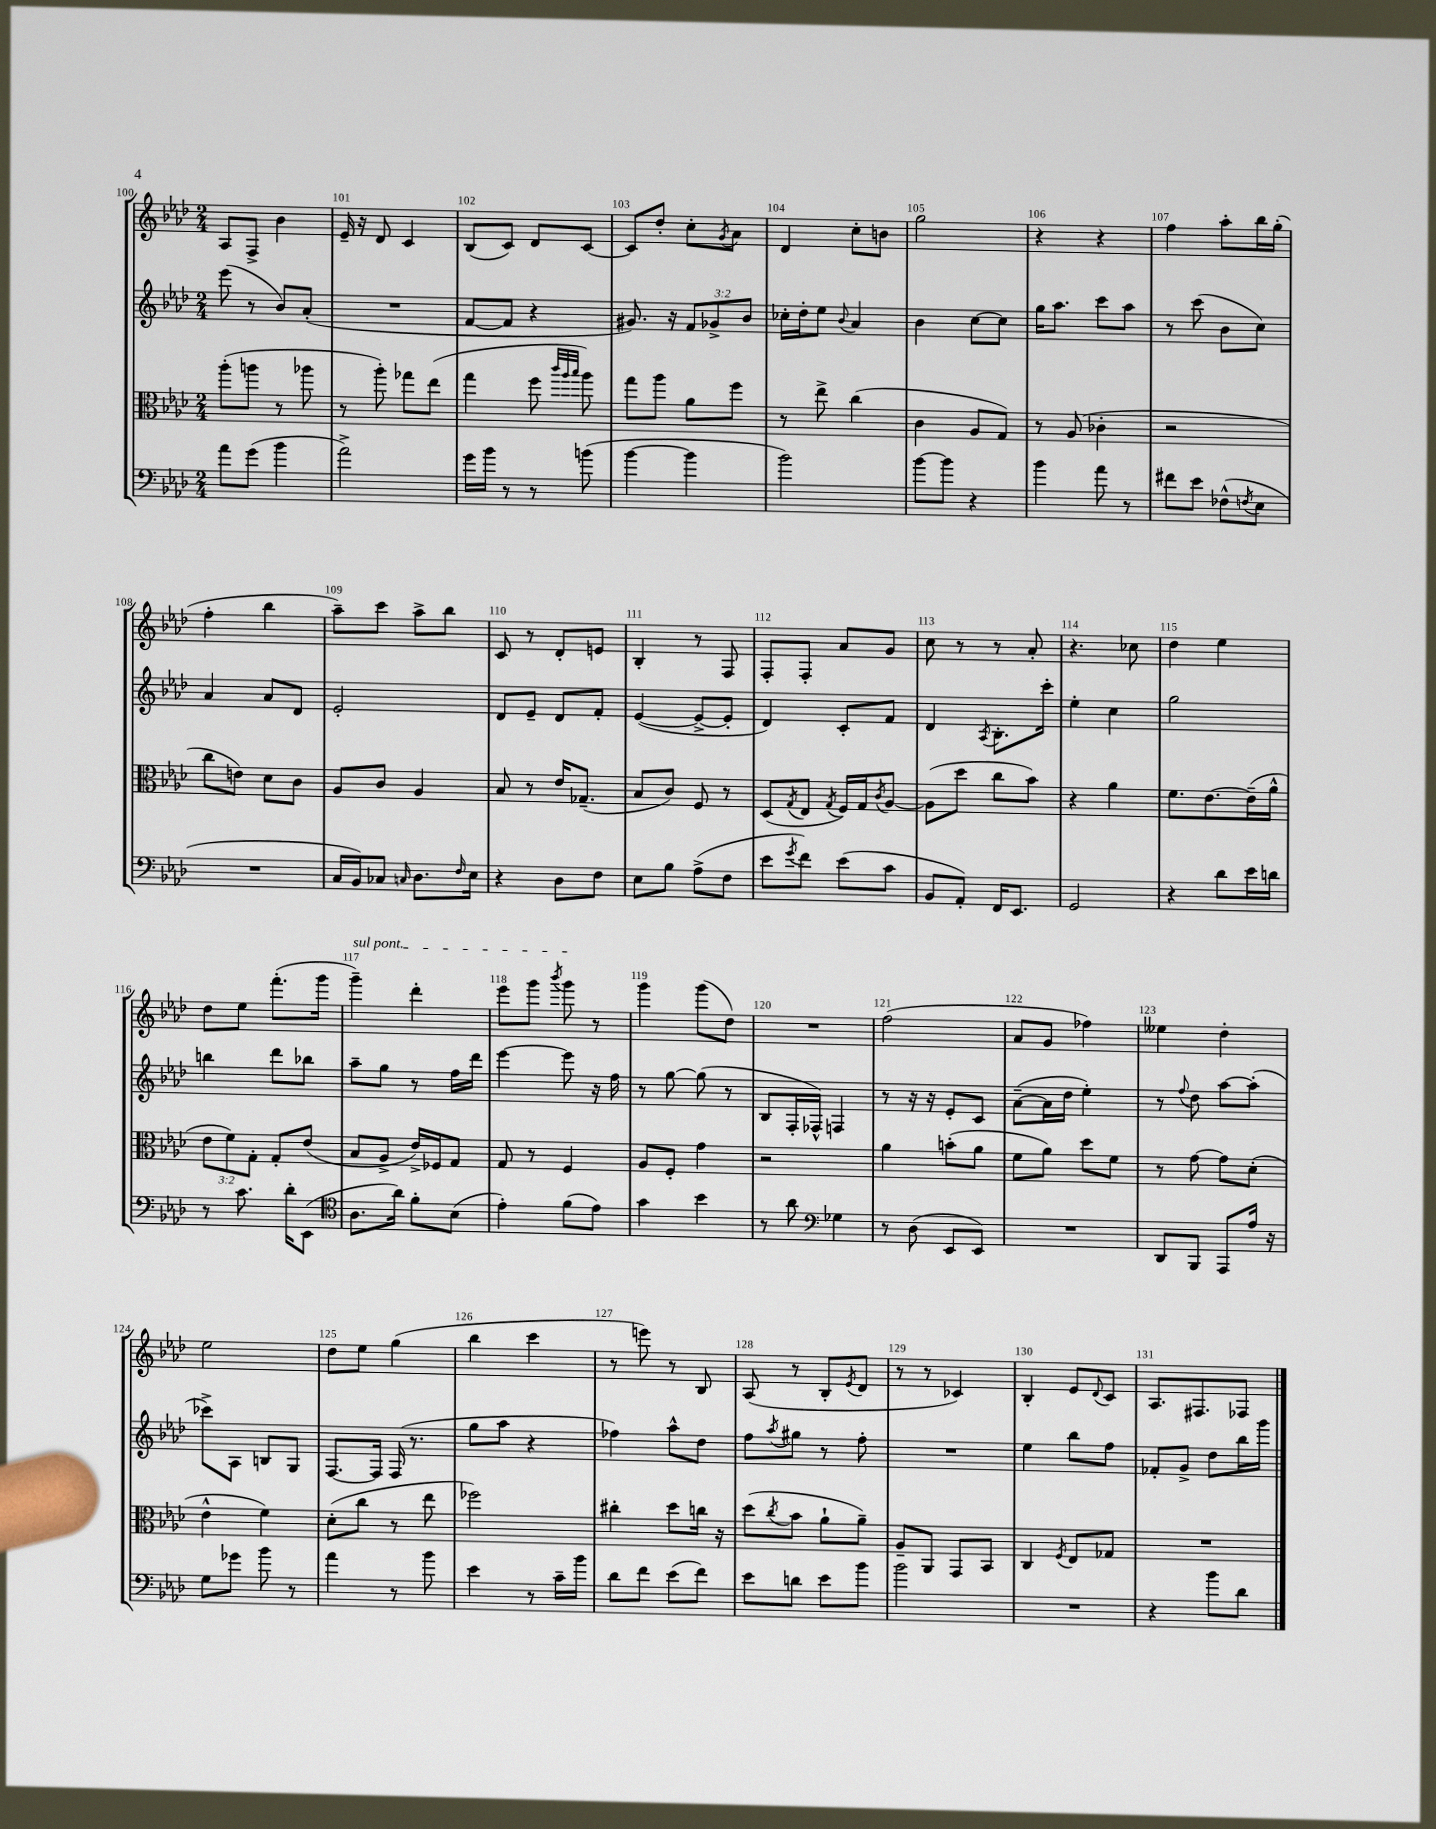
<<
\new StaffGroup <<
\new Staff = "s0" {
    \clef treble \key aes \major \numericTimeSignature \time 2/4
    aes8 f8-> bes'4 |
    ees'16-- r16 des'8 c'4 |
    bes8( c'8) des'8 c'8~ |
    c'8 des''8-. c''8-. \acciaccatura { g'8 } aes'8 |
    des'4 c''8-. b'8 |
    g''2 |
    r4 r4 |
    f''4 aes''8-. bes''16 g''16-.( |
    f''4-. bes''4 |
    aes''8--) c'''8 aes''8-> bes''8 |
    c'8 r8 des'8-. e'8 |
    bes4-. r8 f8 |
    f8-. f8-. aes'8 g'8 |
    c''8 r8 r8 aes'8-. |
    r4. ces''8 |
    des''4 ees''4 |
    des''8 ees''8 f'''8.-.( g'''16 |
    \once \override TextSpanner.bound-details.left.text = \markup { \italic "sul pont." } g'''4--\startTextSpan) des'''4-. |
    ees'''8 g'''8 \acciaccatura { bes'''8 } g'''8\stopTextSpan r8 |
    g'''4 g'''8( des''8) |
    R2 |
    f''2( |
    aes'8 g'8 fes''4) |
    eeses''4 des''4-. |
    ees''2 |
    des''8 ees''8 g''4( |
    bes''4 c'''4 |
    r8 e'''8) r8 bes8 |
    aes8( r8 bes8-. \acciaccatura { ees'8 } des'8 |
    r8 r8 ces'4) |
    bes4-. ees'8 \appoggiatura { des'8 } c'8 |
    aes8. fis8. fes8 \bar "|." |
}
\new Staff = "s1" {
    \clef treble \key aes \major \numericTimeSignature \time 2/4 \override Staff.TupletNumber.text = #tuplet-number::calc-fraction-text
    ees'''8( r8 bes'8) aes'8-.( |
    R2 |
    f'8~ f'8 r4 |
    gis'8.) r16 \tuplet 3/2 { f'8 ges'8-> bes'8 } |
    ces''16-. des''16-. ees''8 \appoggiatura { bes'8 } aes'4 |
    bes'4 c''8~ c''8 |
    g''16 aes''8. c'''8 aes''8 |
    r8 c'''8( bes'8 c''8) |
    aes'4 aes'8 des'8 |
    ees'2-. |
    des'8 ees'8-- des'8 f'8-. |
    ees'4~( ees'8~-> ees'8-. |
    des'4) c'8-. f'8 |
    des'4 \acciaccatura { aes8 } bes8.-. c'''16-. |
    ees''4-. c''4 |
    g''2 |
    b''4 des'''8 bes''8 |
    aes''8-- g''8 r8 f''16 des'''16 |
    ees'''4~ ees'''8 r16 f''16 |
    r8 g''8~ g''8( r8 |
    bes8 f16-. fes16-^) f4 |
    r8 r16 r16 ees'8-. c'8 |
    aes'8~--( aes'16 des''16 ees''4-.) |
    r8 \appoggiatura { f''8 } des''8 aes''8~ aes''8-.( |
    ces'''8->) aes8 b8 g8 |
    f8.~ f16 f16( r8. |
    g''8 aes''8 r4 |
    fes''4) aes''8-^ des''8 |
    f''8 \acciaccatura { aes''8 } gis''8 r8 f''8-. |
    R2 |
    ees''4 bes''8 f''8 |
    fes'8-. g'8-> des''8 bes''16 g'''16 \bar "|." |
}
\new Staff = "s2" {
    \clef alto \key aes \major \numericTimeSignature \time 2/4 \override Staff.TupletNumber.text = #tuplet-number::calc-fraction-text
    aes''8-.( a''8 r8 aes''8 |
    r8 aes''8-.) ges''8 ees''8( |
    g''4 f''8 \grace { c'''32 aes''32 bes''32 } aes''8) |
    g''8 aes''8 aes'8 f''8 |
    r8 ees''8-> c''4( |
    c'4 aes8 g8) |
    r8 aes8( ces'4-. |
    r2 |
    c''8 e'8) des'8 c'8 |
    aes8 c'8 aes4 |
    bes8 r8 ees'16 ges8.--( |
    bes8 c'8) f8 r8 |
    des8( \acciaccatura { g8 } ees8 \acciaccatura { g8 } f16) g16 \acciaccatura { c'8 } aes8~ |
    aes8( des''8 c''8 bes'8) |
    r4 aes'4 |
    f'8. ees'8.~ ees'16--( aes'16-^ |
    \tuplet 3/2 { ees'8 f'8) g8-. } g8-. ees'8( |
    bes8 aes8-> ees'16->) fes16 g8 |
    g8 r8 f4 |
    aes8 f8-. g'4 |
    r2 |
    aes'4 b'8-.( aes'8 |
    f'8 aes'8) des''8 f'8 |
    r8 g'8~ g'8 des'8-.( |
    ees'4-^ f'4) |
    des'8-.( c''8 r8 ees''8 |
    fes''2) |
    cis''4-. des''8 c''16 r16 |
    des''8( \acciaccatura { c''8 } bes'8 aes'8-! aes'8--) |
    aes8-- aes,8 g,8 bes,8 |
    c4 \acciaccatura { f8 } ees8 ges8 |
    R2 \bar "|." |
}
\new Staff = "s3" {
    \clef bass \key aes \major \numericTimeSignature \time 2/4
    aes'8 g'8( bes'4 |
    aes'2->) |
    g'16 bes'16 r8 r8 b'8( |
    bes'4~ bes'4 |
    bes'2) |
    bes'8~ bes'8 r4 |
    bes'4 aes'8 r8 |
    fis'8 ees'8 fes8-^( \acciaccatura { f8 } ees8 |
    R2 |
    c16 bes,16) ces8 \grace { c16 } des8. \grace { f16 } ees16 |
    r4 des8 f8 |
    ees8 bes8 aes8->( f8 |
    ees'8 \acciaccatura { g'8 } f'8) ees'8( c'8 |
    bes,8 aes,8-.) f,16 ees,8. |
    g,2 |
    r4 des'8 ees'16 d'16 |
    r8 c'8. des'16-. ees,8( |
    \clef tenor aes8. aes'16) f'8-. bes8( |
    ees'4-.) f'8( ees'8) |
    g'4 bes'4 |
    r8 aes'8 \clef bass ges4 |
    r8 des8( ees,8 ees,8) |
    R2 |
    des,8 bes,,8 aes,,8 aes16 r16 |
    g8 ges'8 bes'8 r8 |
    aes'4 r8 bes'8 |
    ees'4 r8 c'16-- bes'16 |
    des'8 f'8 ees'8( f'8) |
    ees'8 d'8 ees'8 bes'8 |
    bes'2 |
    R2 |
    r4 bes'8 des'8 \bar "|." |
}
>>
>>
\layout { \context { \Score currentBarNumber = #100 \override BarNumber.break-visibility = ##(#f #t #t) barNumberVisibility = #all-bar-numbers-visible } }
